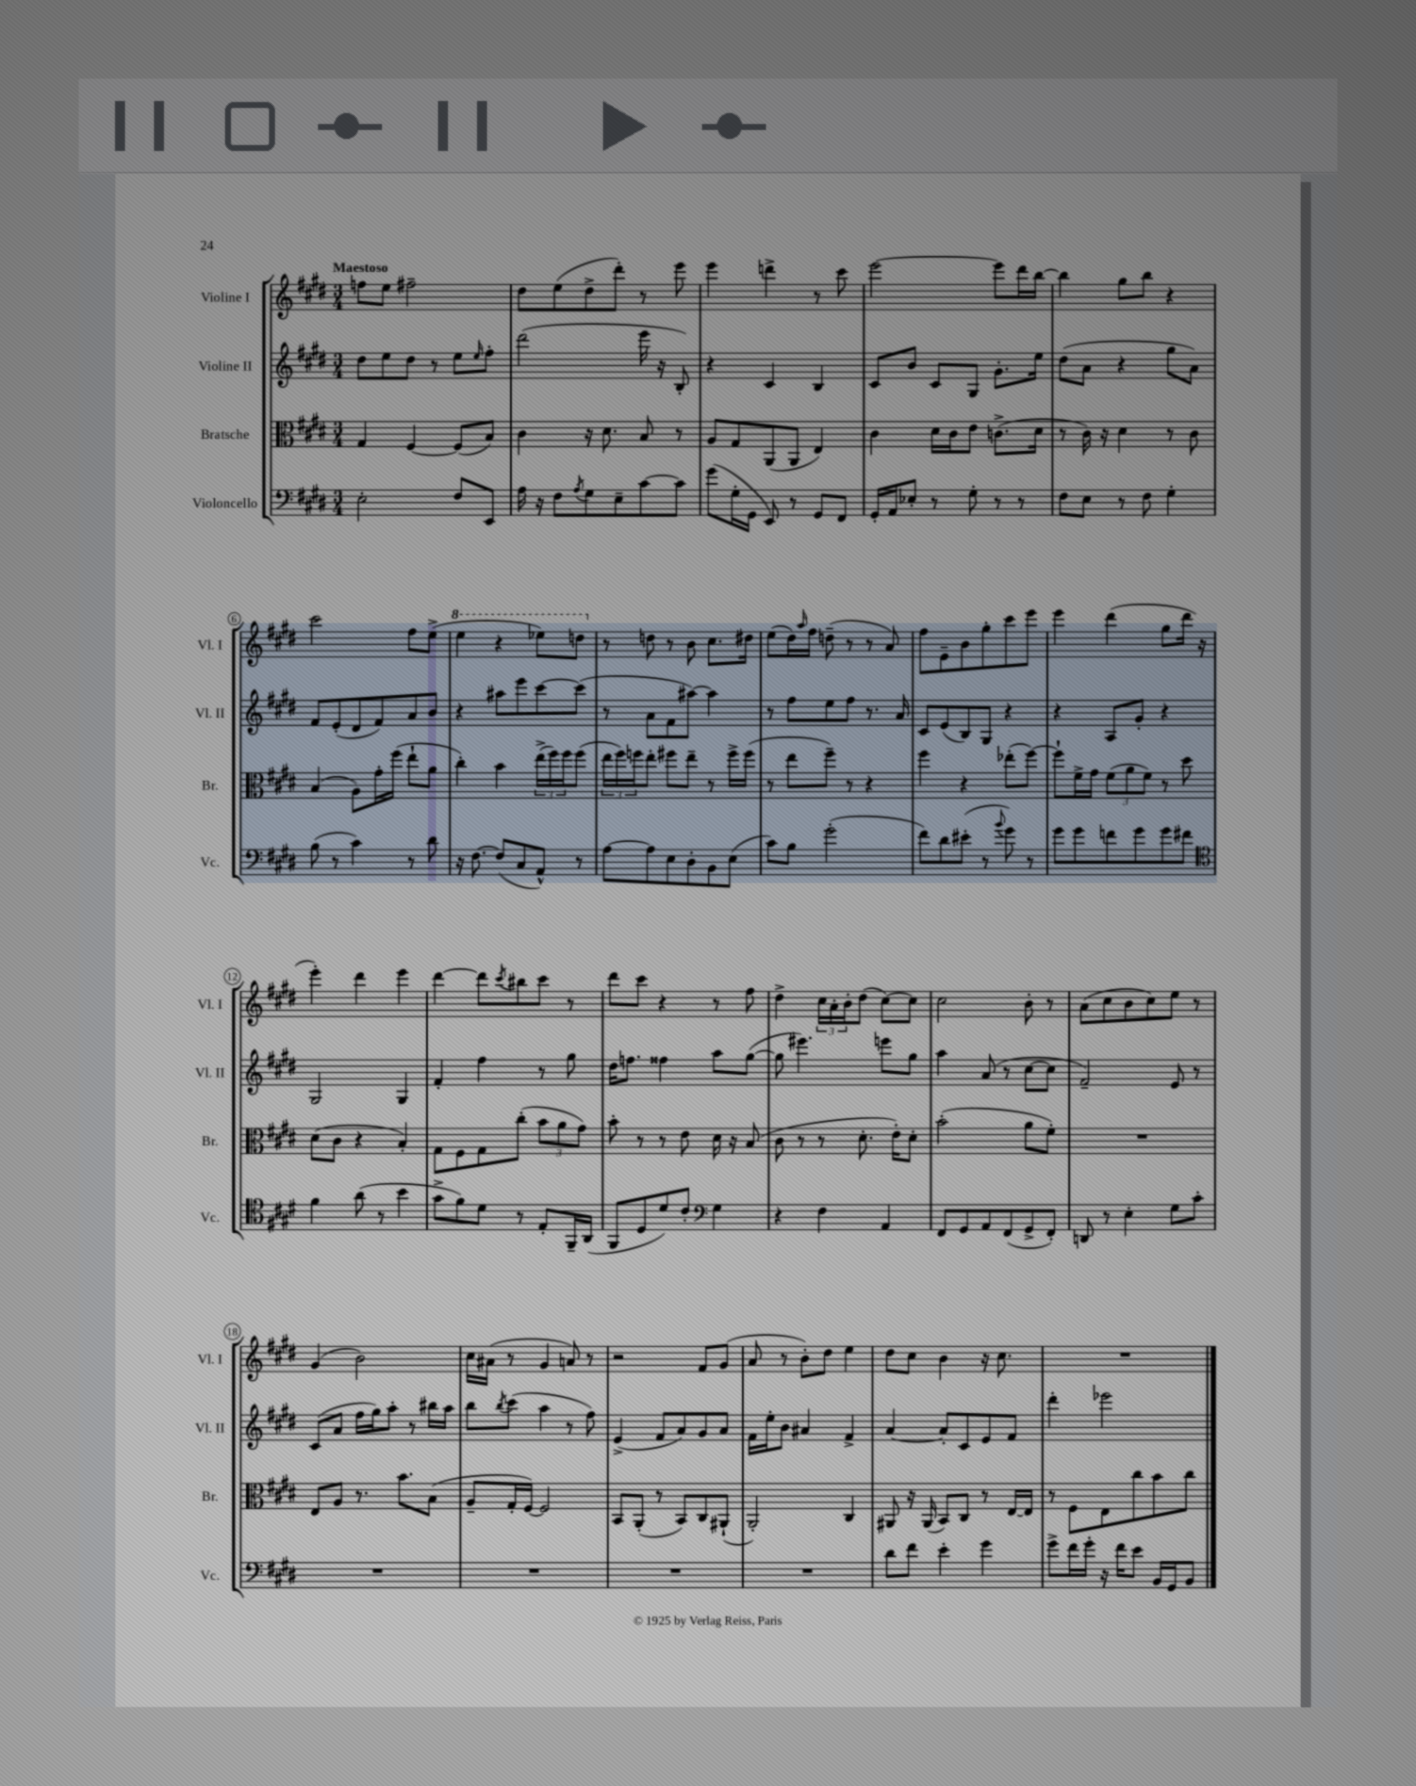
<<
\new StaffGroup <<
\new Staff = "s0" \with { instrumentName = "Violine I" shortInstrumentName = "Vl. I" } {
    \clef treble \key e \major \numericTimeSignature \time 3/4 \tempo "Maestoso"
    f''8 e''8 fis''2-- |
    dis''8 e''8( dis''8-> dis'''8-.) r8 e'''8 |
    e'''4 d'''4-> r8 cis'''8 |
    e'''2~ e'''8 dis'''16 b''16~ |
    b''4 gis''8 b''8 r4 |
    cis'''2 fis''8 e''8->( |
    \ottava #1 e'''4 r4 ees'''8) d'''8 \ottava #0 |
    r8 d''8 r8 b'8 cis''8. dis''16 |
    e''8( dis''16) \grace { a''16 } fis''16 d''8--( r8 r8 a'8) |
    fis''8 e'8-- b'8 gis''8-. cis'''8 e'''8 |
    e'''4 dis'''4( gis''8 dis'''16 r16 |
    e'''4-.) dis'''4 e'''4 |
    dis'''4~ dis'''8 \acciaccatura { cis'''8 } bis''8 cis'''8 r8 |
    dis'''8 cis'''8 r4 r8 fis''8 |
    dis''4-> \tuplet 3/2 { cis''16 a'16-. b'16-. } dis''8( cis''8~) cis''8 |
    cis''2 b'8-. r8 |
    a'8( cis''8 b'8 cis''8) e''8 r8 |
    gis'4( b'2) |
    cis''16 ais'16( r8 gis'4 a'8) r8 |
    r2 fis'8 gis'8( |
    a'8 r8 b'8-.) dis''8 e''4 |
    dis''8 cis''8 b'4 r16 cis''8. |
    R2. \bar "|." |
}
\new Staff = "s1" \with { instrumentName = "Violine II" shortInstrumentName = "Vl. II" } {
    \clef treble \key e \major \numericTimeSignature \time 3/4
    dis''8 e''8 dis''8 r8 e''8 \grace { e''16 } fis''8-. |
    dis'''2( e'''16 r16 b8-.) |
    r4 cis'4 b4 |
    cis'8 b'8 cis'8 gis8 gis'8.-. e''16 |
    dis''8( a'8 r4 gis''8 a'8) |
    fis'8 e'8-.( dis'8 fis'8) a'8 b'8 |
    r4 ais''8 e'''8 cis'''8~ cis'''8( |
    r8 a'8 fis'8 ais''8~) ais''4 |
    r8 fis''8 e''8 fis''8 r8. a'16 |
    cis'8 e'8( b8) gis8 r4 |
    r4 a8 gis'8-. r4 |
    gis2 gis4 |
    fis'4-. fis''4 r8 gis''8 |
    dis''16 f''8. fisis''4 a''8 gis''8~( |
    gis''8 eis'''4.) e'''8 gis''8 |
    a''4 a'8( r8 cis''8~ cis''8 |
    fis'2--) e'8 r8 |
    cis'8( a'8 fis''16 gis''16) a''8-. r8 bis''16 a''16 |
    b''8 \acciaccatura { b''8 } cis'''8( a''4 r8 fis''8) |
    e'4->( fis'8 a'8) gis'8 a'8 |
    fis'16 e''16-. b'8 ais'4 fis'4-> |
    a'4~ a'8-. cis'8 e'8 fis'8 |
    dis'''4-. ees'''2 \bar "|." |
}
\new Staff = "s2" \with { instrumentName = "Bratsche" shortInstrumentName = "Br." } {
    \clef alto \key e \major \numericTimeSignature \time 3/4
    gis4 fis4~ fis8( b8) |
    cis'4 r16 dis'8. b8 r8 |
    a8 gis8 a,8( a,8 e4) |
    cis'4 dis'16 cis'16 e'8 c'8.->( dis'16 |
    r8 cis'16) r16 dis'4 r8 cis'8 |
    b4( a8) gis'16-. fis''16( e''8-! a'8 |
    cis''4-.) b'4 \tuplet 3/2 { e''16->( fis''16) fis''16 } fis''8( |
    \tuplet 3/2 { e''16 fis''16) f''16 } e''8-. fis''8 e''8-- r8 fis''16-> fis''16( |
    r8 e''8 fis''8--) r8 r4 |
    fis''4 r4 ees''8-.( fis''8~) |
    fis''8-! fis'16-> gis'16 \tuplet 3/2 { fis'8( a'8 fis'8) } r8 dis''8 |
    dis'8( cis'8 r4 b4-.) |
    gis8 fis8 gis8 cis''8-.( \tuplet 3/2 { b'8 a'8 gis'8) } |
    b'8-. r8 r8 e'8 dis'16 r16 b8( |
    cis'8 r8 r8 dis'8.-. e'16-.) dis'8-. |
    b'2-.( a'8 fis'8-.) |
    R2. |
    e8 a8 r8. b'8. b8( |
    a8-- gis16-. fis16~) fis2 |
    b,8 a,8-.( r8 b,8) cis8 ais,8-!( |
    a,2-.) cis4 |
    ais,8 r16 ais,16( b,8) cis8 r8 e16~ e16 |
    r8 fis8 e8 cis''8 b'8 cis''8 \bar "|." |
}
\new Staff = "s3" \with { instrumentName = "Violoncello" shortInstrumentName = "Vc." } {
    \clef bass \key e \major \numericTimeSignature \time 3/4
    e2-. fis8 e,8 |
    a16 r16 fis8 \acciaccatura { a8 } gis8 e8-- cis'8~ cis'8 |
    gis'8( gis16-. gis,16 e,8) r8 gis,8 fis,8 |
    gis,16-. a,16 ees8-. r8 gis8-. r8 r8 |
    fis8 e8 r8 fis8 gis4-. |
    b8( r8 cis'4) r8 dis'8 |
    r16 fis8.~ fis8( cis8 a,8-^) r8 |
    a8~ a8 e8 dis8-. b,8 e8( |
    cis'8) b8 gis'2-.( |
    fis'8) dis'8 eis'8-.( r8 \appoggiatura { b'8 } gis'8) r8 |
    gis'8 gis'8 f'8 gis'8 gis'8 fis'8 |
    \clef tenor fis'4 a'8( r8 b'4 |
    gis'8-> fis'8) dis'8 r8 e8-. fis,16-- a,16( |
    fis,8 dis8 dis'8) cis'8-. \clef bass gis4 |
    r4 fis4 a,4 |
    fis,8 gis,8 a,8 fis,8( gis,8-> fis,8-.) |
    d,8 r8 e4-. gis8 cis'8-. |
    R2. |
    R2. |
    R2. |
    R2. |
    dis'8 fis'8 e'4-. gis'4 |
    gis'8-> fis'16 gis'16-. r16 fis'16 e'8 b,16 gis,16 b,8 \bar "|." |
}
>>
>>
\layout { \context { \Score \override BarNumber.stencil = #(make-stencil-circler 0.1 0.3 ly:text-interface::print) } }
